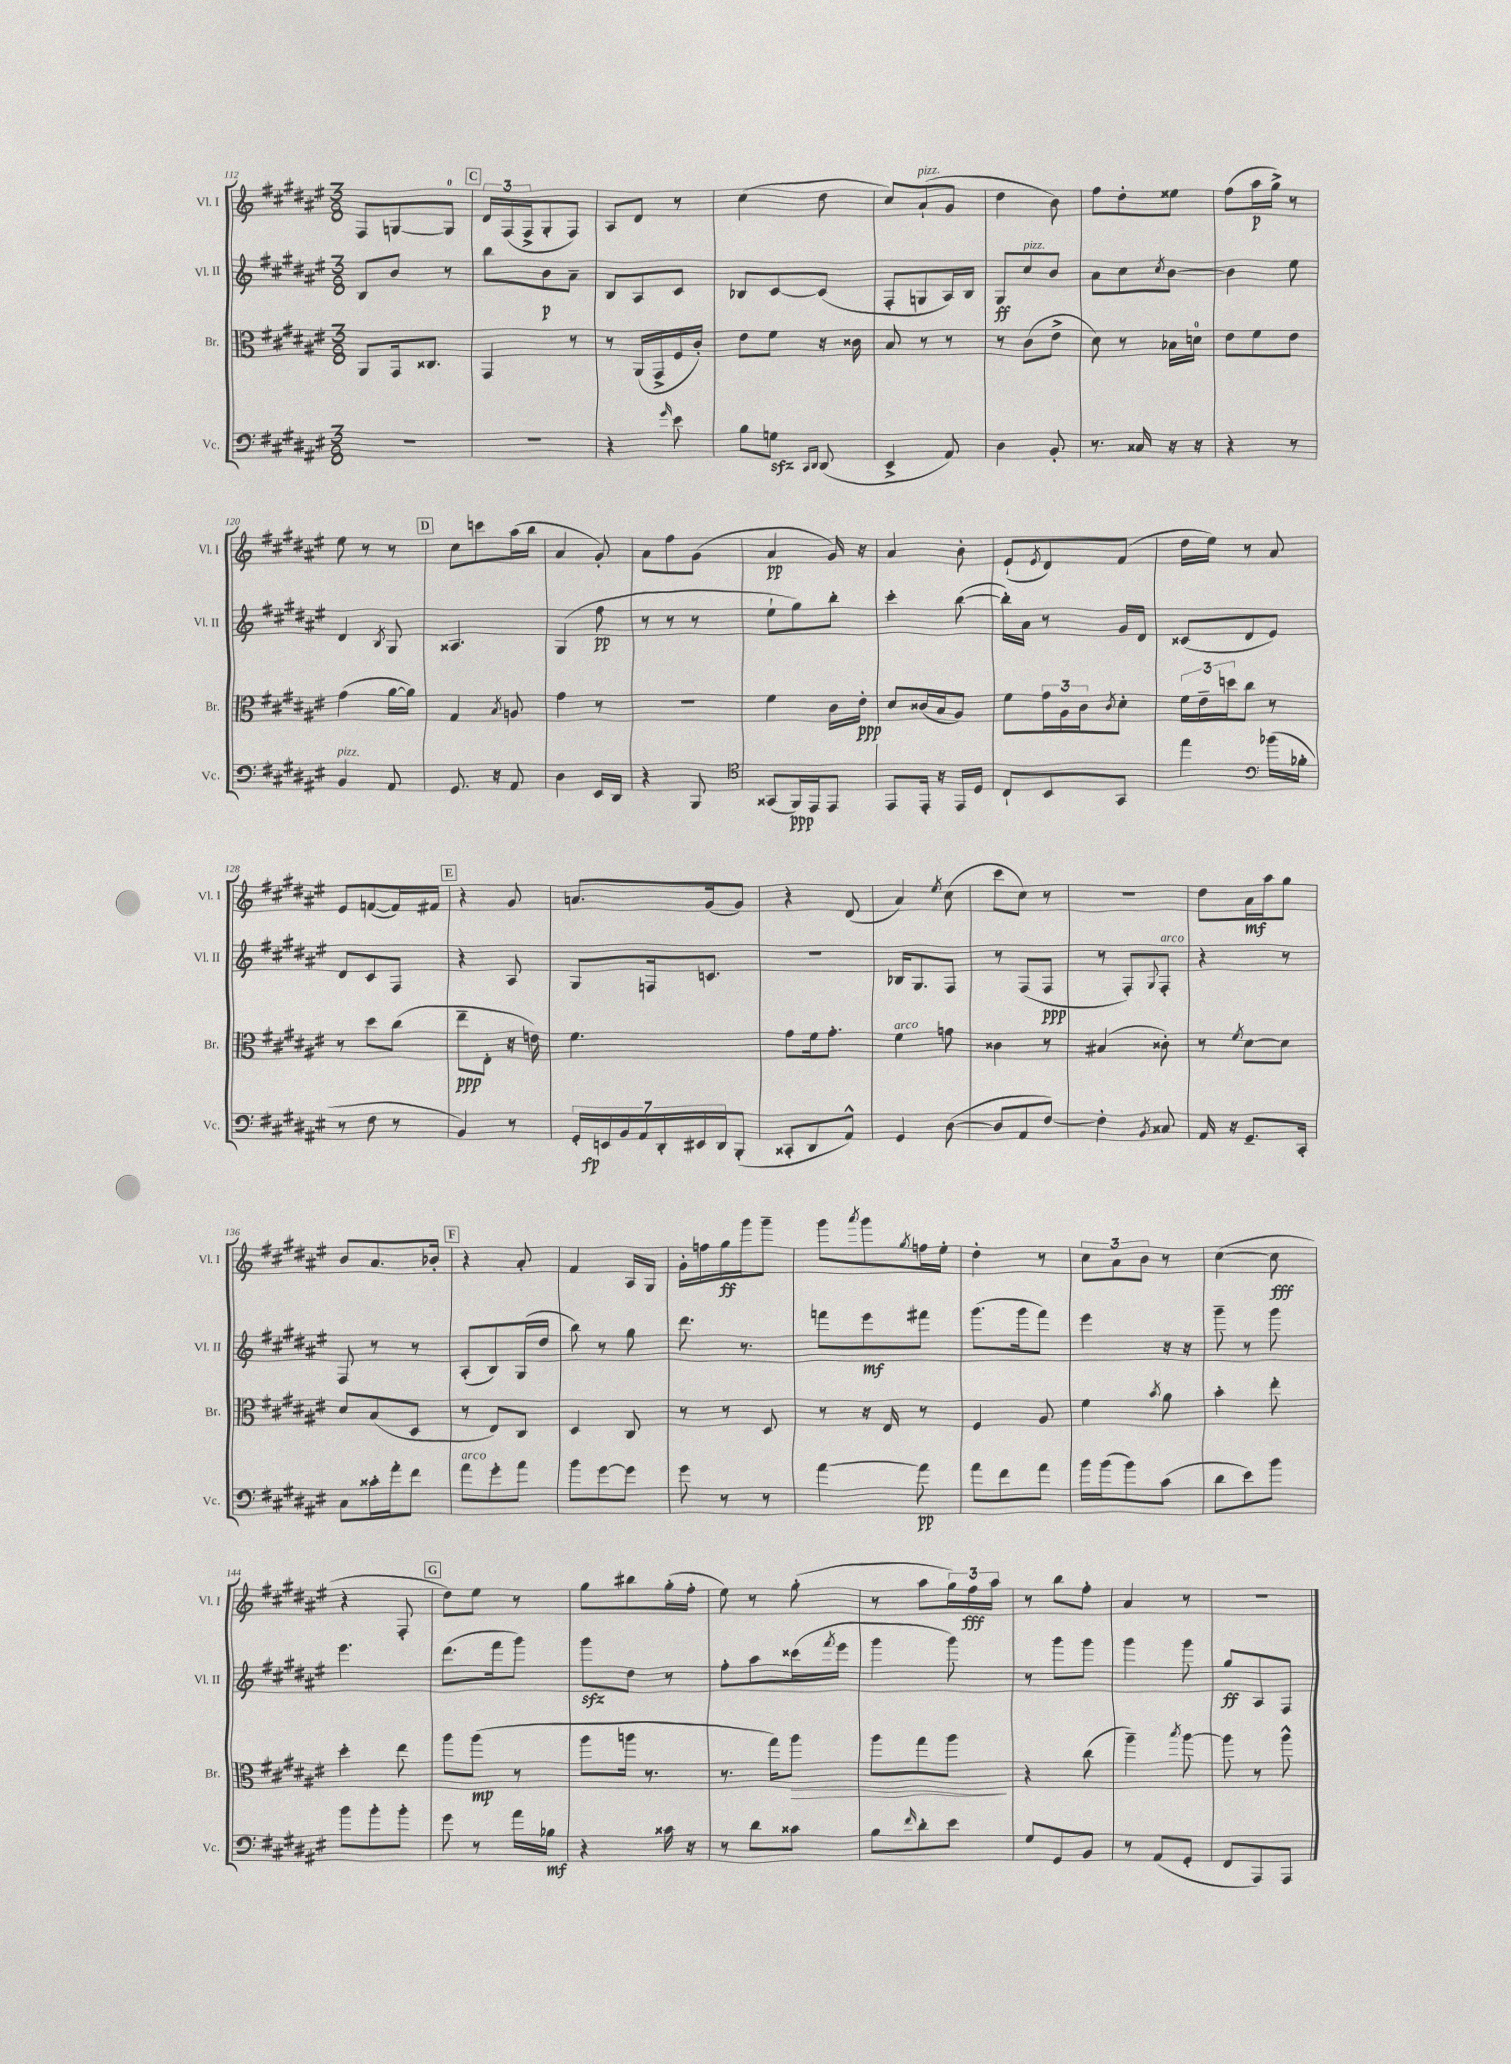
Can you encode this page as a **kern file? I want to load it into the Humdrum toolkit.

**kern	**kern	**kern	**kern
*staff4	*staff3	*staff2	*staff1
*clefF4	*clefC3	*clefG2	*clefG2
*k[f#c#g#d#a#e#]	*k[f#c#g#d#a#e#]	*k[f#c#g#d#a#e#]	*k[f#c#g#d#a#e#]
*M3/8	*M3/8	*M3/8	*M3/8
4.r	8AA#	8B	8F#
.	16GG#	8b	[8G
.	8.C##	.	.
.	.	8r	8G]
=	=	=	=
4.r	4GG#	8bb	24d#
.	.	.	(24F#
.	.	.	24F#^
.	.	8b	8G#'
.	8r	8a#~	8F#)
=	=	=	=
4r	8r	8B	8A#
.	(16AA#	8A#	8d#
.	16GG#^	.	.
16qqg#	.	.	.
8e#	16F#	8c#	8r
.	16c#')	.	.
=	=	=	=
8B	8e#	8B-	(4cc#
8G	8f#	[8c#	.
16qqCC#	.	.	.
16qqDD#	.	.	.
(8DD#	16r	(8c#]	8dd#
.	16c##	.	.
=	=	=	=
4EE#^	8B	8F#'	8cc#)
.	8r	8G	(8a#`
8AA#)	8r	16A#)	8g#
.	.	16B	.
=	=	=	=
4D#	8r	8G#	4dd#
.	(8c#	8cc#	.
8BB'	8e#^	8b	8b)
=	=	=	=
8.r	8d#)	8a#	8ff#
.	8r	8cc#	8dd#'
16C##	.	.	.
.	.	8qcc#	.
16r	16B-	[8b	8ee##
16r	16d	.	.
=	=	=	=
4r	8e#	4b]	(8ff#
.	8f#	.	16aa#
.	.	.	16gg#^)
8r	8e#	8ee#	8r
=	=	=	=
4BB	(4g#	4d#	8ee#
.	.	.	8r
.	.	8qB	.
8AA#	[16a#	8G#	8r
.	16a#])	.	.
=	=	=	=
8.GG#	4G#	4.A##	8cc#
.	.	.	8ccc
16r	.	.	.
.	8qB	.	.
8AA#	8A	.	(16aa#
.	.	.	16bb
=	=	=	=
4D#	4g#	(4G#	4a#
16EE#	8r	8ff#	8g#')
16DD#	.	.	.
=	=	=	=
4r	4.r	8r	8a#
.	.	8r	8ff#
8BBB	.	8r	(8g#
=	=	=	=
*clefC4	*	*	*
(8GG##	4f#	8ee#`	4a#
16FF#)	.	8gg#)	.
16EE#	.	.	.
8EE#	16c#	8bb'	16g#)
.	16e#'	.	16r
=	=	=	=
8EE#	8d#	4ccc#'	4a#
16EE#'	(16c##	.	.
16r	16B	.	.
16EE#	8A#)	([8bb	8b'
16D#	.	.	.
=	=	=	=
8C#`	8f#	16bb'])	(8e#`
.	.	16a#	.
.	.	.	8qe#
8BB	24g#	8r	8d#)
.	24A#	.	.
.	24c#	.	.
.	8qc#	.	.
8GG#	8d#'	16g#	(8f#
.	.	16d#	.
=	=	=	=
4ee#	24f#	(8c##	16dd#
.	24e#~	.	.
.	.	.	16ee#)
.	24dd	.	.
.	8cc#	8d#	8r
*clefF4	*	*	*
(16b-	8r	8e#)	8a#
16B-'	.	.	.
=	=	=	=
8r	8r	8d#	8e#
8F#	8dd#	8c#	([8f
8r	(8cc#	8F#	16f])
.	.	.	16f#
=	=	=	=
4BB)	8ee#~	4r	4r
.	8E#'	.	.
8r	16r	8A#	8g#
.	16e)	.	.
=	=	=	=
28GG#'	4.f#	8G#	8.a
28EE	.	.	.
28BB	.	.	.
28AA#	.	.	.
.	.	16F	.
28DD#'	.	.	.
28EE#	.	.	.
.	.	8.c	(16g#
28DD#	.	.	.
(8BBB'	.	.	8g#)
=	=	=	=
8CC##'	8g#	4.r	4r
8DD#	16f#	.	.
.	8.g#'	.	.
8AA#^^)	.	.	(8d#
=	=	=	=
4GG#	4f#	16B-	4a#)
.	.	8.G#	.
.	.	.	8qee#
([8D#	8g	8F#	(8cc#
=	=	=	=
8D#]	4c##	8r	8ccc#
8AA#	.	(8F#	8cc#)
[8F#)	8r	8F#	8r
=	=	=	=
4F#']	(4B#	8r	4.r
.	.	8F#')	.
8qBB	.	8qqG#	.
8C##	8c##')	8F#'	.
=	=	=	=
16AA#	8r	4r	8dd#
16r	.	.	.
.	8qf#	.	.
8.GG#~	[8d#	.	16a#
.	.	.	16aa#
.	8d#]	8r	8gg#
16CC#'	.	.	.
=	=	=	=
8C#	8d#	8F#	8b
16c##'	(8B	8r	8.a#
16a#'	.	.	.
8f#	8D#	8r	.
.	.	.	16b-'
=	=	=	=
8a#	8r	(8A#'	4r
8g#'	8E#)	8B)	.
8a#	8C#	(16G#	8a#'
.	.	16dd#	.
=	=	=	=
8b	4D#	8bb)	4f#
[8g#	.	8r	.
8g#]	8C#	8gg#	16A#
.	.	.	16G#
=	=	=	=
8g#	8r	8.ddd#	16g#'
.	.	.	16ff
8r	8r	.	16gg#
.	.	8.r	16ggg#
8r	8D#	.	8ggg#~
=	=	=	=
[4a#	8r	8fff	8ggg#
.	.	.	8qaaa#
.	16r	8eee#	8ggg#
.	16E#	.	.
.	.	.	8qgg#
8a#]	8r	8fff#	16ff
.	.	.	16ee#'
=	=	=	=
8a#	4F#	(8.ggg#	4dd#'
8f#	.	.	.
.	.	16ggg#	.
8a#	8A#	8fff#)	8r
=	=	=	=
16b	4f#	4eee#	12cc#
(16b	.	.	.
.	.	.	12a#
8b)	.	.	.
.	.	.	12b
.	8qb	.	.
(8c#	8a#	16r	8r
.	.	16r	.
=	=	=	=
8d#	4b'	8ggg#~	([4cc#
8e#)	.	8r	.
8b	8ee#'	8ggg#	8cc#]
=	=	=	=
8b	4dd#'	4.eee#	4r
8b'	.	.	.
8b'	8ee#	.	8F#'
=	=	=	=
8g#	8aa#	(8.ddd#	8dd#)
8r	(8aa#	.	8ee#
.	.	16fff#	.
16a#	8r	8ggg#)	8r
16B-	.	.	.
=	=	=	=
4r	8aa#	8ggg#	8gg#
.	16aa	8dd#	8bb#
.	8.r	.	.
16c##	.	8r	(16gg#'
16r	.	.	16ff#'
=	=	=	=
8r	8.r	8ff#'	8ee#)
8d#	.	8aa#	8r
.	16gg#)	.	.
8c##	8aa#	(16ccc##	(8gg#'
.	.	8qfff#	.
.	.	16eee#	.
=	=	=	=
8B	8aa#	4ggg#	8r
16qqf#	.	.	.
8d#'	8gg#	.	8aa#
8e#	8aa#	8ggg#)	24gg#)
.	.	.	24ff#
.	.	.	24aa#
=	=	=	=
8G#	4r	8r	8r
8GG#	.	8ggg#	8bb
8BB	(8cc#	8ggg#	8ff#'
=	=	=	=
8r	4aa#~)	4ggg#	4a#
(8AA#	.	.	.
.	8qbb	.	.
8GG#'	[8aa#	8ggg#	8r
=	=	=	=
8FF#	8aa#]	8gg#	4.r
8AAA#)	8r	8A#	.
8AAA#	8aa#^^	8F#	.
==	==	==	==
*-	*-	*-	*-
